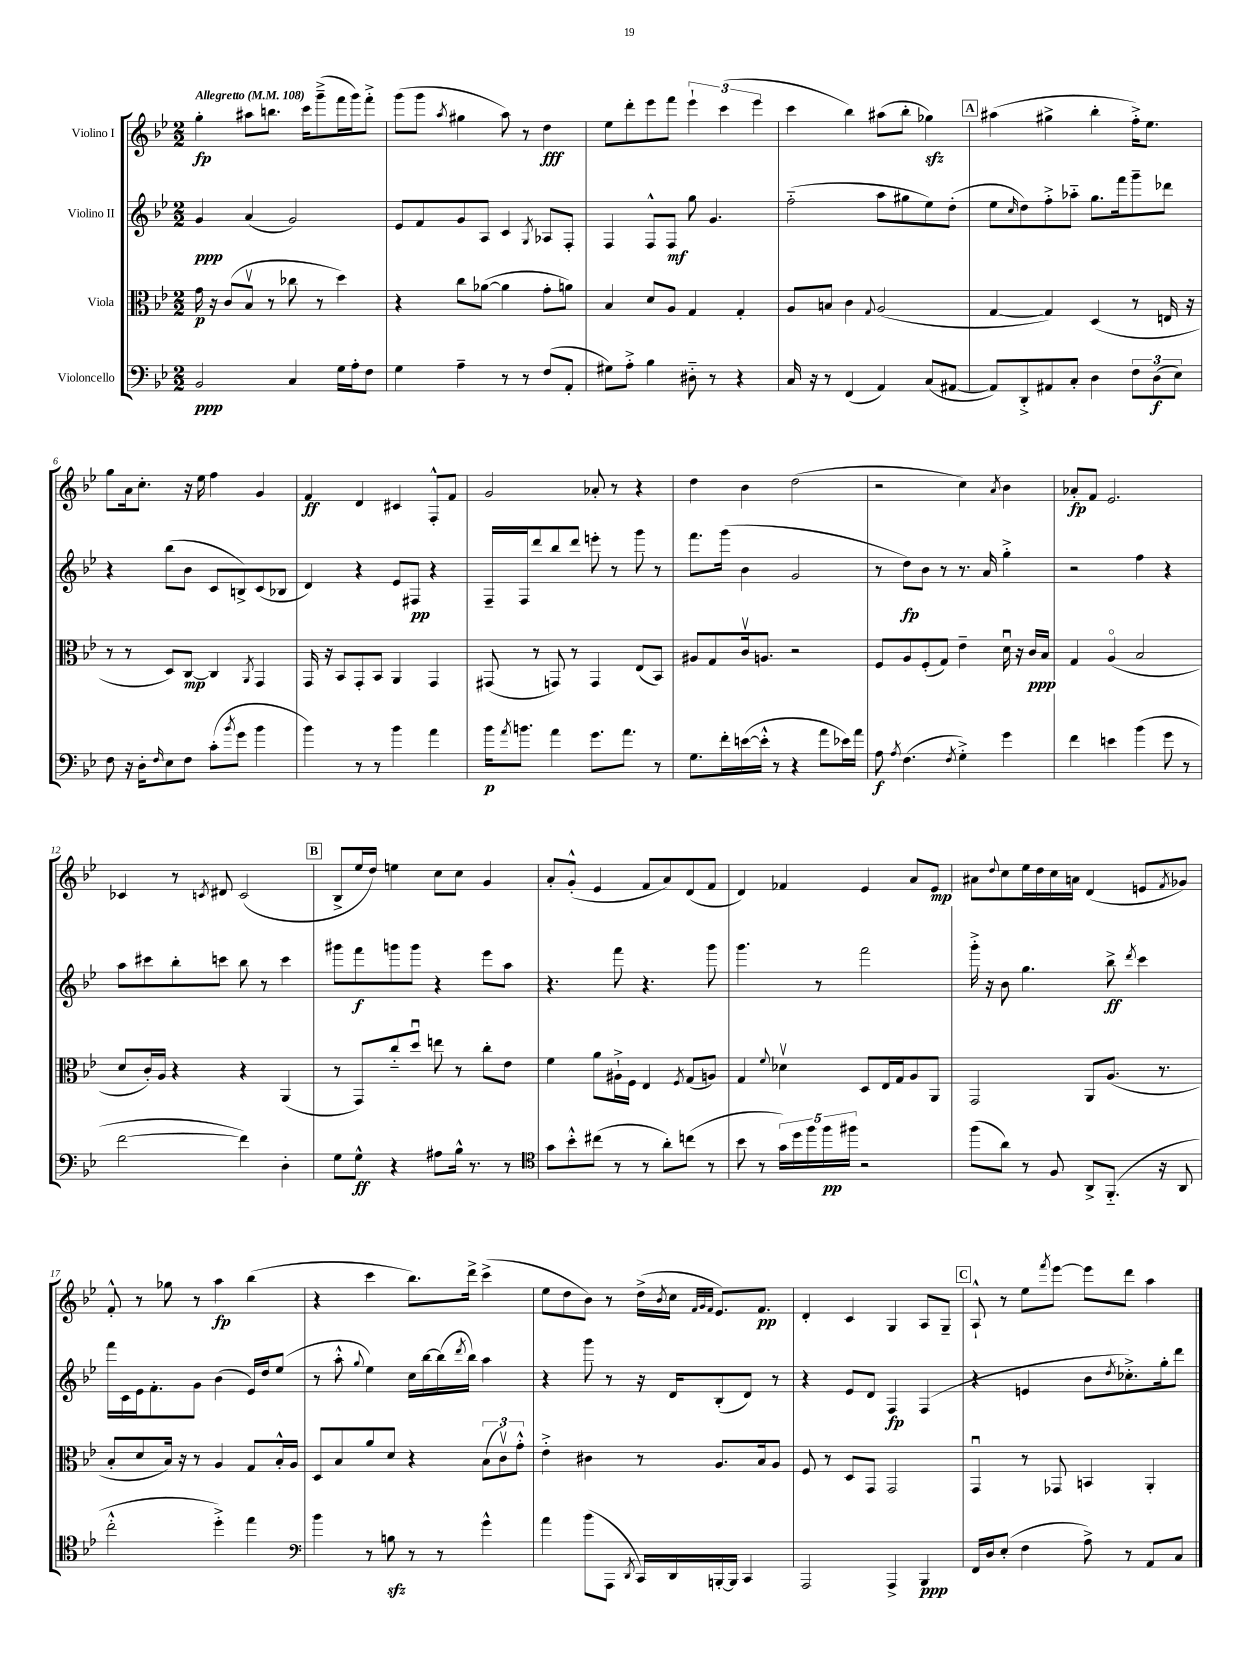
<<
\new StaffGroup <<
\new Staff = "s0" \with { instrumentName = "Violino I" } {
    \clef treble \key bes \major \numericTimeSignature \time 2/2 \tempo "Allegretto" 4 = 108
    g''4-.\fp ais''8 b''8. c'''16 g'''8--->( f'''16 g'''16) f'''8-.-> |
    g'''8( g'''8 \acciaccatura { a''8 } gis''4 a''8) r8 d''4\fff |
    ees''8 d'''8-. ees'''8 f'''8 \tuplet 3/2 { ees'''4-! c'''4( ees'''4 } |
    c'''4 bes''4) ais''8( bes''8-. ges''4\sfz) |
    \mark \markup { \box "A" } ais''4( gis''4-> bes''4-. f''16-.->) ees''8. |
    g''8 a'16 c''8.-. r16 ees''16 f''4 g'4 |
    f'4\ff d'4 cis'4 f8-.-^ f'8 |
    g'2 aes'8-. r8 r4 |
    d''4 bes'4 d''2( |
    r2 c''4) \acciaccatura { a'8 } bes'4 |
    aes'8-.\fp f'8 ees'2. |
    ces'4 r8 \acciaccatura { c'8 } dis'8 c'2( |
    \mark \markup { \box "B" } bes8-> ees''16 d''16) e''4 c''8 c''8 g'4 |
    a'8-. g'8-.-^( ees'4 f'8 a'8) d'8( f'8 |
    d'4) fes'4 ees'4 a'8 ees'8\mp |
    ais'8 \appoggiatura { d''8 } c''8 ees''16 d''16 c''16 a'16 d'4( e'8 \acciaccatura { f'8 } ges'8) |
    f'8-.-^ r8 ges''8 r8 a''4\fp bes''4( |
    r4 c'''4 bes''8.) d'''16-> c'''4->( |
    ees''8 d''8 bes'8) r8 d''16->( \acciaccatura { bes'8 } c''16 \grace { f'32 g'32 f'32 } ees'8.) f'8.\pp |
    d'4-. c'4 g4 a8 g8-- |
    \mark \markup { \box "C" } a8-!-^ r8 ees''8 \acciaccatura { f'''8 } ees'''8~ ees'''8 d'''8 a''4 \bar "|." |
}
\new Staff = "s1" \with { instrumentName = "Violino II" } {
    \clef treble \key bes \major \numericTimeSignature \time 2/2
    g'4\ppp a'4( g'2) |
    ees'8 f'8 g'8 a8 c'4 \acciaccatura { g8 } aes8 f8-. |
    f4 f8-^ f8\mf g''8 g'4. |
    f''2-_( a''8 gis''8 ees''8) d''8-.( |
    \mark \markup { \box "A" } ees''8 \grace { c''16 } d''8) f''8-.-> aes''8-_ g''8. f'''16 g'''8-- des'''8 |
    r4 bes''8( bes'8 c'8 b8->) c'8( bes8 |
    d'4) r4 ees'8 fis8\pp r4 |
    f16-- f16 d'''8 bes''8 d'''8 e'''8-. r8 g'''8 r8 |
    f'''8. g'''16( bes'4 g'2 |
    r8 d''8\fp) bes'8 r8 r8. a'16 g''4-.-> |
    r2 f''4 r4 |
    a''8 cis'''8 bes''8-. c'''8 bes''8 r8 c'''4 |
    \mark \markup { \box "B" } gis'''8 f'''8\f g'''8 g'''8 r4 ees'''8 a''8 |
    r4. f'''8 r4. g'''8 |
    g'''4. r8 f'''2 |
    g'''16-.-> r16 bes'8 g''4. bes''8->\ff \acciaccatura { d'''8 } c'''4 |
    f'''16 c'16 ees'16 f'8.-. g'8 bes'4( ees'16) d''16 ees''8( |
    r8 a''8-.-^ \appoggiatura { g''8 } ees''4) c''16 bes''16~ bes''16( \acciaccatura { d'''8 } bes''16) a''4 |
    r4 g'''8 r8 r16 d'16 bes8-.( d'8) r8 |
    r4 ees'8 d'8 f4\fp f4( |
    \mark \markup { \box "C" } r4 e'4 bes'8 \acciaccatura { d''8 } ces''8.-.->) g''16-. d'''8 \bar "|." |
}
\new Staff = "s2" \with { instrumentName = "Viola" } {
    \clef alto \key bes \major \numericTimeSignature \time 2/2
    g'16\p r16 c'8( bes8\upbow r8 ces''8 r8 d''4) |
    r4 c''8 aes'8~( aes'4 g'8-. a'8) |
    bes4 d'8 a8 g4 g4-. |
    a8 b8 c'4 \appoggiatura { g8 } a2( |
    \mark \markup { \box "A" } g4~ g4) d4( r8 e16 r16 |
    r8 r8 d8) c8~\mp c4 \acciaccatura { a,8 } g,4 |
    g,16 r16 bes,8 g,8-. bes,8 a,4 g,4 |
    gis,8( r8 g,8) r8 g,4 ees8( bes,8) |
    ais8 g8 c'16\upbow a8. r2 |
    f8 a8 f8-.( g8) ees'4-- d'16\downbow r16 c'16\ppp bes16 |
    g4 a4\flageolet( bes2 |
    d'8 c'16-.) a16 r4 r4 a,4( |
    \mark \markup { \box "B" } r8 g,8) c''8-_ d''8\downbow e''8 r8 c''8-. ees'8 |
    f'4 a'8 ais16-!-> f16 ees4 \acciaccatura { f8 } g8( a8) |
    g4 \appoggiatura { f'8 } des'4\upbow d8 ees16 g16 a8 a,8 |
    g,2 a,8 a8.( r8. |
    bes8-. d'8 bes16) r16 r8 a4 g8 bes16-.-^ a16 |
    d8 bes8 a'8 d'8 r4 \tuplet 3/2 { bes8( c'8\upbow) g'8-.-^ } |
    ees'4-.-> cis'4 r8 a8. bes16 a8 |
    f8 r8 d8 g,8 g,2 |
    \mark \markup { \box "C" } g,4\downbow r8 ges,8 b,4 a,4-. \bar "|." |
}
\new Staff = "s3" \with { instrumentName = "Violoncello" } {
    \clef bass \key bes \major \numericTimeSignature \time 2/2
    bes,2\ppp c4 g16 a16-. f8 |
    g4 a4-- r8 r8 f8( a,8-. |
    gis8) a8-.-> bes4 dis8-_ r8 r4 |
    c16 r16 r8 f,4( a,4) c8( ais,8~ |
    \mark \markup { \box "A" } ais,8) d,8-.-> ais,8 c8-. d4 \tuplet 3/2 { f8 d8\f( ees8) } |
    f8 r16 d16-. \grace { f16 } ees8 f8 c'8-.( \acciaccatura { bes'8 } g'8 bes'4 |
    bes'4) r8 r8 bes'4 a'4 |
    bes'16\p \acciaccatura { a'8 } b'8. a'4 g'8. a'8. r8 |
    g8. f'16-. e'16~( e'16-.-^ r8 r4 a'8 ees'16) a'16 |
    a8\f \acciaccatura { a8 } f4.( \acciaccatura { f8 } g4-.->) g'4 |
    f'4 e'4 bes'4( g'8 r8 |
    f'2~ f'4) d4-. |
    \mark \markup { \box "B" } g8 g8-^\ff r4 ais8 bes16-^ r8. r8 |
    \clef tenor g'8 bes'8-.-^ cis''8( r8 r8 a'8-.) c''8( r8 |
    bes'8 r8 \tuplet 5/4 { g'16) d''16 f''16 f''16\pp fis''16 } r2 |
    f''8( a'8) r8 f8 a,8-> f,8.-_( r16 a,8 |
    c''2-.-^ d''4-.->) ees''4 |
    \clef bass bes'4 r8 b8\sfz r8 r8 g'4-^ |
    a'4 bes'8( a,,8 \acciaccatura { d,8 } c,16) d,16 b,,16~-. b,,16 c,4 |
    a,,2 a,,4-> bes,,4\ppp |
    \mark \markup { \box "C" } f,16 d16 ees8-.( f4 a8->) r8 a,8 c8 \bar "|." |
}
>>
>>
